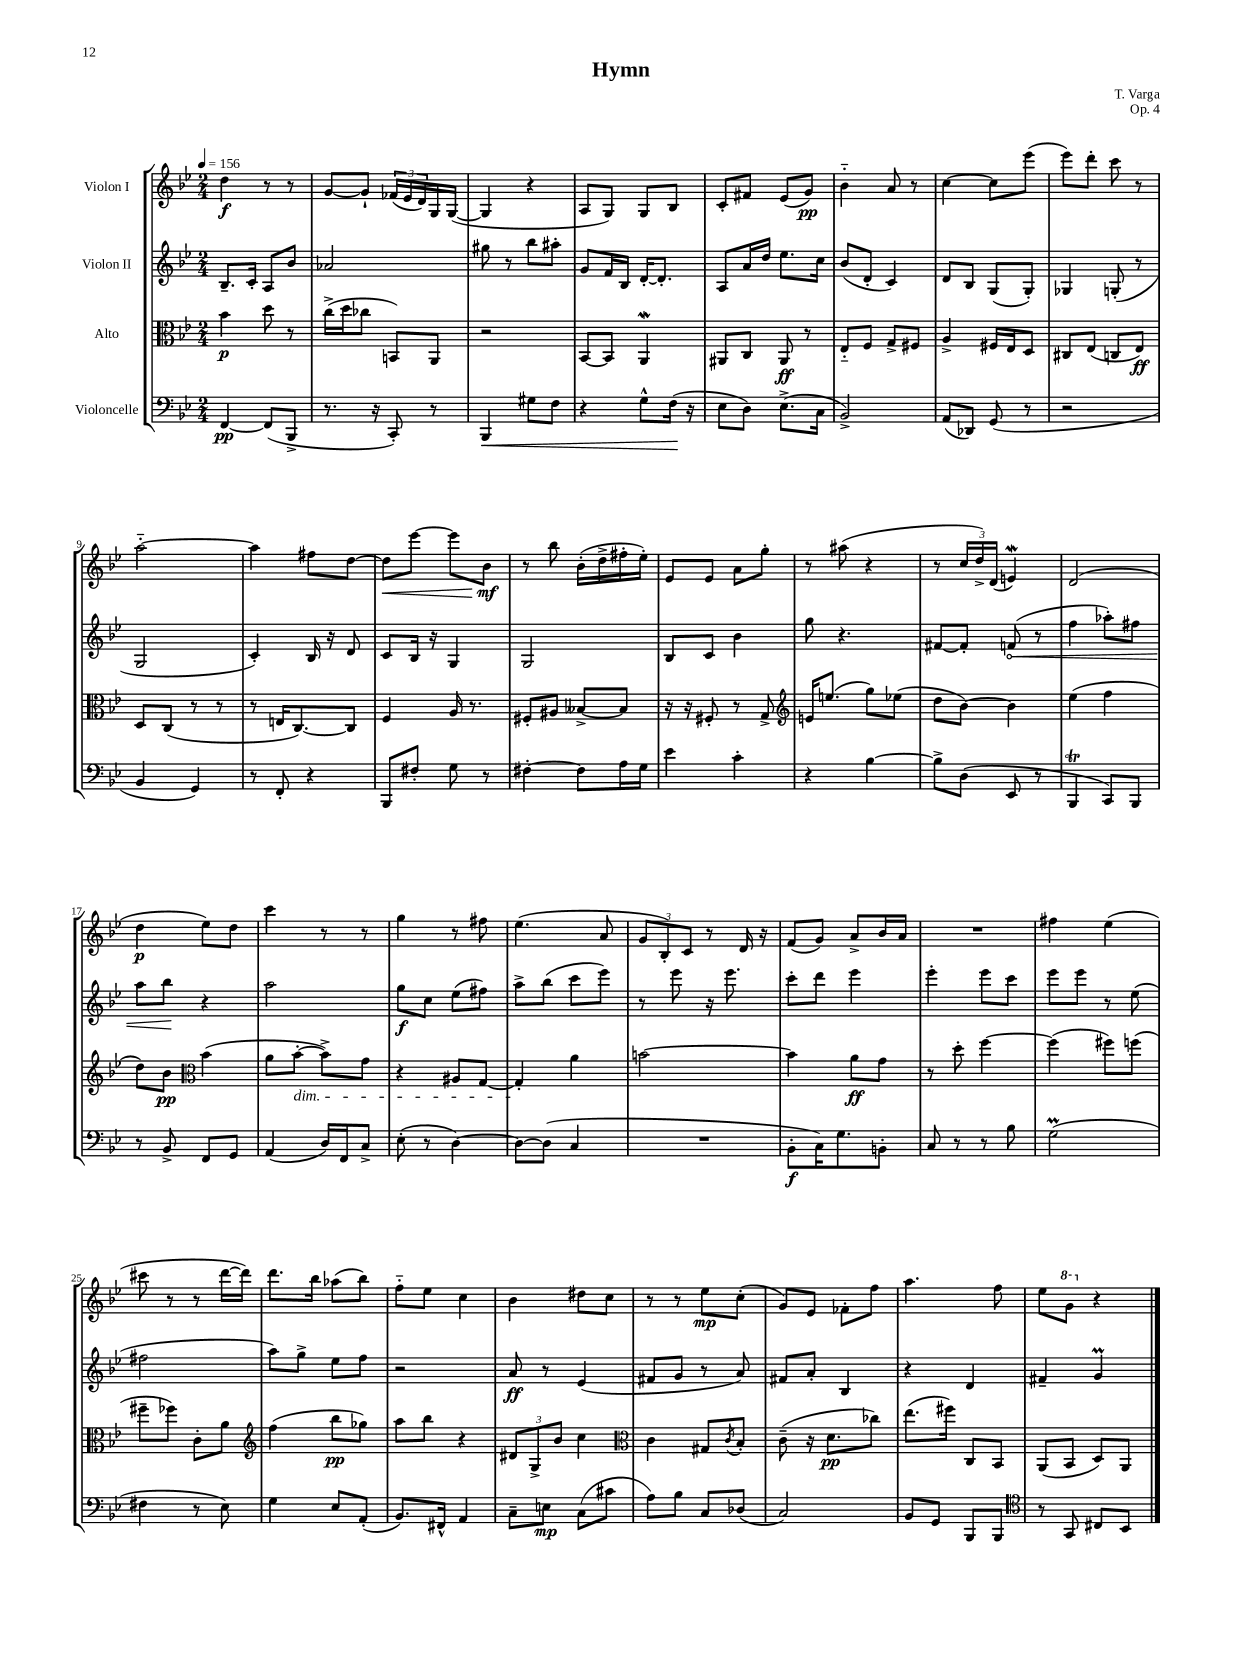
\header { title = "Hymn" composer = "T. Varga" opus = "Op. 4" }
<<
\new StaffGroup <<
\new Staff = "s0" \with { instrumentName = "Violon I" } {
    \clef treble \key bes \major \numericTimeSignature \time 2/4 \tempo 4 = 156
    d''4\f r8 r8 |
    g'8~ g'8-! \tuplet 3/2 { fes'16( ees'16 d'16) } g16 g16~( |
    g4 r4 |
    a8 g8) g8 bes8 |
    c'8-. fis'8 ees'8( g'8\pp) |
    bes'4-_ a'8 r8 |
    c''4~ c''8 ees'''8( |
    ees'''8) d'''8-. c'''8 r8 |
    a''2~-_ |
    a''4 fis''8 d''8~ |
    d''8\< ees'''8~ ees'''8 bes'8\mf\! |
    r8 bes''8 bes'16-.( d''16-> fis''16-. ees''16-.) |
    ees'8 ees'8 a'8 g''8-. |
    r8 ais''8( r4 |
    r8 \tuplet 3/2 { c''16 d''16->) d'16( } e'4\mordent) |
    d'2( |
    d''4\p ees''8) d''8 |
    c'''4 r8 r8 |
    g''4 r8 fis''8 |
    ees''4.( a'8 |
    \tuplet 3/2 { g'8 bes8-.) c'8 } r8 d'16 r16 |
    f'8( g'8) a'8-> bes'16 a'16 |
    R2 |
    fis''4 ees''4( |
    cis'''8 r8 r8 d'''16~ d'''16) |
    d'''8. bes''16 aes''8( bes''8) |
    f''8-_ ees''8 c''4 |
    bes'4 dis''8 c''8 |
    r8 r8 ees''8\mp c''8-.( |
    g'8) ees'8 fes'8-. f''8 |
    a''4. f''8 |
    ees''8 \ottava #1 g''8 \ottava #0 r4 \bar "|." |
}
\new Staff = "s1" \with { instrumentName = "Violon II" } {
    \clef treble \key bes \major \numericTimeSignature \time 2/4
    bes8.-- c'16-. a8 bes'8 |
    aes'2 |
    gis''8 r8 bes''8 ais''8-. |
    g'8 f'16 bes16 d'16~-. d'8.-. |
    a8 a'16 d''16 ees''8. c''16 |
    bes'8( d'8-. c'4) |
    d'8 bes8 g8( g8-.) |
    ges4 g8-.( r8 |
    g2 |
    c'4-.) bes16 r16 d'8 |
    c'8 bes16 r16 g4 |
    g2 |
    bes8 c'8 bes'4 |
    g''8 r4. |
    fis'8~ fis'8-. \once \override Hairpin.circled-tip = ##t f'8\<( r8 |
    f''4 aes''8-.) fis''8 |
    a''8 bes''8\! r4 |
    a''2 |
    g''8\f c''8 ees''8( fis''8) |
    a''8-> bes''8( c'''8 ees'''8) |
    r8 ees'''8 r16 ees'''8. |
    c'''8-. d'''8 ees'''4 |
    ees'''4-. ees'''8 c'''8 |
    ees'''8 ees'''8 r8 ees''8( |
    fis''2 |
    a''8) g''8-> ees''8 f''8 |
    r2 |
    a'8\ff r8 ees'4( |
    fis'8 g'8 r8 a'8) |
    fis'8 a'8-. bes4 |
    r4 d'4 |
    fis'4-- g'4\prall \bar "|." |
}
\new Staff = "s2" \with { instrumentName = "Alto" } {
    \clef alto \key bes \major \numericTimeSignature \time 2/4
    bes'4\p d''8 r8 |
    c''16->( d''16 ces''8 b,8) a,8 |
    r2 |
    bes,8~ bes,8 a,4\mordent |
    ais,8 c8 ais,8\ff r8 |
    ees8-_ f8 g8-> fis8 |
    a4-> fis16 ees16 d8 |
    cis8 ees8( c8 ees8\ff) |
    d8 c8( r8 r8 |
    r8 e16 c8.~) c8 |
    f4 a16 r8. |
    fis8-. ais8 beses8~-> beses8 |
    r16 r16 fis8-. r8 g8-> |
    \clef treble e'16 e''8.( g''8) ees''8( |
    d''8 bes'8~) bes'4 |
    ees''4( f''4 |
    d''8) bes'8\pp \clef alto bes'4( |
    a'8 bes'8~-.\dim bes'8->) g'8 |
    r4 ais8 g8~ |
    g4-.\! a'4 |
    b'2~ |
    b'4 a'8\ff g'8 |
    r8 d''8-. f''4~ |
    f''4( fis''8) f''8( |
    fis''8-- fes''8) c'8-. a'8 |
    \clef treble f''4( bes''8\pp ges''8) |
    a''8 bes''8 r4 |
    \tuplet 3/2 { dis'8 g8-> bes'8 } c''4 |
    \clef alto c'4 gis8 \acciaccatura { c'8 } bes8-. |
    c'8--( r16 d'8.\pp ces''8) |
    ees''8.( fis''16) c8 bes,8 |
    a,8( bes,8 d8) a,8 \bar "|." |
}
\new Staff = "s3" \with { instrumentName = "Violoncelle" } {
    \clef bass \key bes \major \numericTimeSignature \time 2/4
    f,4~\pp f,8( bes,,8-> |
    r8. r16 c,8-.) r8 |
    bes,,4\< gis8 f8 |
    r4 g8-^ f16\!( r16 |
    ees8 d8) ees8.->( c16 |
    bes,2->) |
    a,8( des,8) g,8( r8 |
    r2 |
    bes,4 g,4) |
    r8 f,8-. r4 |
    bes,,8 fis8-. g8 r8 |
    fis4~-. fis8 a16 g16 |
    ees'4 c'4-. |
    r4 bes4~ |
    bes8-> d8( ees,8 r8 |
    bes,,4\trill c,8) bes,,8 |
    r8 bes,8-> f,8 g,8 |
    a,4( d16) f,16 c8-> |
    ees8-.( r8 d4~) |
    d8~ d8( c4 |
    R2 |
    bes,8-.\f c16) g8. b,8-. |
    c8 r8 r8 bes8 |
    g2\prall( |
    fis4 r8 ees8) |
    g4 ees8 a,8-.( |
    bes,8.) fis,16-^ a,4 |
    c8-- e8\mp c8( cis'8 |
    a8) bes8 c8 des8( |
    c2) |
    bes,8 g,8 bes,,8 bes,,8 |
    \clef tenor r8 g,8 cis8 bes,8 \bar "|." |
}
>>
>>
